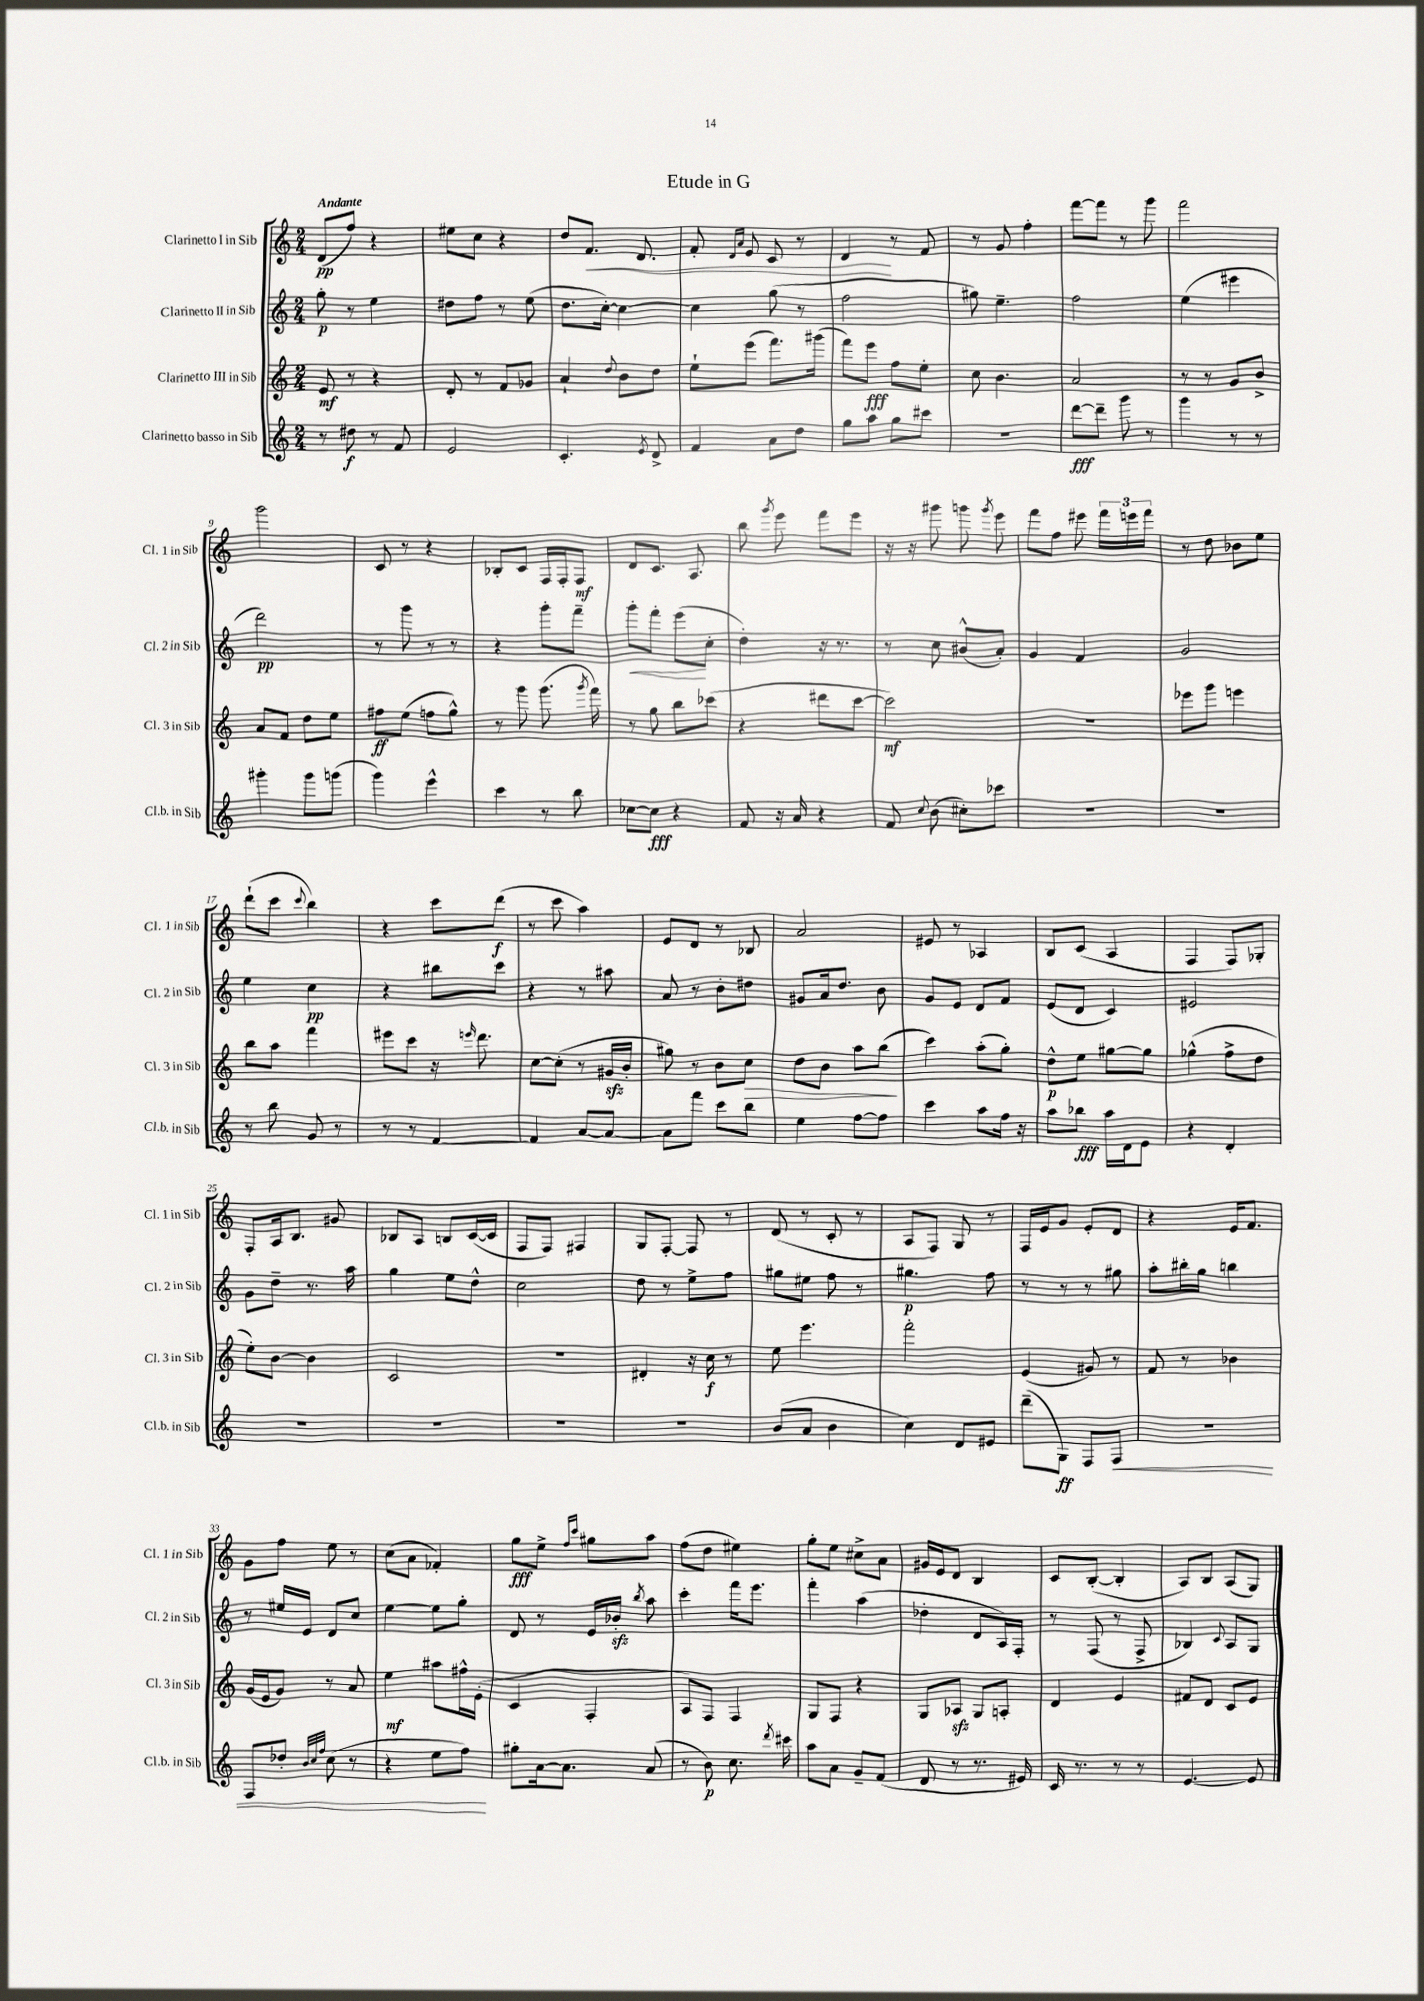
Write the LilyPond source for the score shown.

\header { title = "Etude in G" }
<<
\new StaffGroup <<
\new Staff = "s0" \with { instrumentName = "Clarinetto I in Sib" shortInstrumentName = "Cl. 1 in Sib" } {
    \clef treble \key c \major \numericTimeSignature \time 2/4 \tempo "Andante"
    \autoBeamOff d'8[\pp( f''8]) r4 |
    eis''8[ c''8] r4 |
    d''8[ f'8.]\< d'8. |
    f'8-. \grace { d'16[ a'16] } e'8 c'8 r8 |
    d'4\! r8 f'8 |
    r8 g'8 f''4-. |
    f'''8[~ f'''8] r8 g'''8 |
    f'''2 |
    g'''2 |
    c'8 r8 r4 |
    bes8[-. c'8] f16[ f16-. f8]\mf |
    d'8[ c'8.] a8. |
    b''8 \acciaccatura { g'''8 } e'''8 f'''8[ e'''8] |
    r16 r16 gis'''8 g'''8 \acciaccatura { g'''8 } e'''8 |
    f'''8[ f''8] eis'''8 \tuplet 3/2 { f'''16[ e'''16 f'''16] } |
    r8 d''8 bes'8[ e''8] |
    d'''8[-!( c'''8] \appoggiatura { c'''8 } b''4) |
    r4 c'''8[ d'''8]\f( |
    r8 c'''8 a''4) |
    e'8[ d'8] r8 bes8 |
    a'2 |
    eis'8 r8 aes4 |
    b8[ c'8]( a4 |
    f4 f8[) ges8]-. |
    f8[-. a16 b8.] gis'8 |
    bes8[ a8] b8[ c'16~( c'16] |
    f8[ f8]) fis4 |
    g8[ f8]~-. f8 r8 |
    d'8( r8 c'8-. r8 |
    a8[ f8]) g8 r8 |
    f16[ e'16 g'8] e'8[-. d'8] |
    r4 e'16[ f'8.] |
    g'8[ f''8] e''8 r8 |
    c''8[( a'8] fes'4-.) |
    g''8[\fff e''8]-> \grace { f''16[ c'''16] } gis''8[ a''8] |
    f''8[( d''8] eis''4) |
    g''8[-. e''8] cis''8[-> a'8] |
    gis'16[ e'16 d'8] b4 |
    c'8[ b8]~-.( b4-. |
    a8[) b8] a8[( g8]) \bar "|." |
}
\new Staff = "s1" \with { instrumentName = "Clarinetto II in Sib" shortInstrumentName = "Cl. 2 in Sib" } {
    \clef treble \key c \major \numericTimeSignature \time 2/4
    \autoBeamOff g''8-.\p r8 e''4 |
    dis''8[ f''8] r8 e''8( |
    d''8.[ c''16]~-.) c''4~ |
    c''4 g''8( r8 |
    f''2 |
    gis''8) e''4.-- |
    f''2 |
    e''4( eis'''4 |
    d'''2\pp) |
    r8 g'''8 r8 r8 |
    r4 g'''8[-. f'''8]-- |
    g'''8[-.\< f'''8]-. e'''8[\!( c''8]-. |
    d''4-.) r16 r8. |
    r8 c''8 bis'8[-^( a'8]-.) |
    g'4 f'4 |
    g'2 |
    e''4 c''4\pp |
    r4 bis''8[ c'''8] |
    r4 r8 ais''8 |
    a'8 r8 b'8[-. dis''8] |
    gis'8[ a'16 d''8.] b'8 |
    g'8[ e'8] d'8[ f'8] |
    e'8[( d'8] c'4) |
    eis'2 |
    g'8[ d''8]-- r8. a''16 |
    g''4 e''8[ d''8]-^ |
    c''2 |
    d''8 r8 e''8[-> f''8] |
    gis''8[ eis''8] f''8 r8 |
    gis''4.\p f''8 |
    r8 r8 r8 gis''8 |
    a''8[-. bis''16-. g''16] b''4 |
    r8 eis''16[ e'16] d'8[ c''8] |
    e''4~ e''8[ g''8]-. |
    d'8 r8 e'16[ bes'16]-.\sfz \acciaccatura { b''8 } a''8 |
    c'''4-. f'''16[ e'''8.] |
    f'''4-. a''4( |
    des''4-. d'8[ a16) f16]-. |
    r8 f8( r8 f8-> |
    bes4) \appoggiatura { c'8 } a8[ g8] \bar "|." |
}
\new Staff = "s2" \with { instrumentName = "Clarinetto III in Sib" shortInstrumentName = "Cl. 3 in Sib" } {
    \clef treble \key c \major \numericTimeSignature \time 2/4
    \autoBeamOff e'8\mf r8 r4 |
    d'8-. r8 f'8[ ges'8] |
    a'4-! \appoggiatura { d''8 } b'8[ d''8] |
    e''8[-! e'''8]( f'''8.[) gis'''16]( |
    f'''8[) e'''8]\fff f''8[ e''8]-. |
    c''8 b'4. |
    a'2 |
    r8 r8 g'8[ b'8]-> |
    a'8[ f'8] d''8[ e''8] |
    fis''8[\ff e''8]( f''8[ g''8]-^) |
    r8 g'''8 g'''8.( \acciaccatura { g'''8 } f'''16) |
    r8 g''8 b''8[ ces'''8]( |
    r4 dis'''8[ c'''8]~ |
    c'''2\mf) |
    R2 |
    ees'''8[ g'''8] e'''4 |
    b''8[ a''8] f'''4 |
    eis'''8[ c'''8] r16 \grace { e'''16 } d'''8. |
    c''8[~ c''8]-.( r8 gis'16[\sfz b'16]-. |
    gis''8) r8 b'8[ c''8]\> |
    d''8[ b'8] a''8[ b''8]\!( |
    c'''4) a''8[-.( g''8]-.) |
    d''8[-^\p e''8] gis''8[~ gis''8] |
    ges''4-^( f''8[-> d''8] |
    e''8[-.) b'8]~ b'4 |
    c'2 |
    r2 |
    dis'4-. r16 c''16\f r8 |
    e''8 e'''4. |
    f'''2-. |
    e'4( gis'8) r8 |
    f'8 r8 bes'4 |
    g'16[( e'16 g'8]) r8 a'8 |
    e''4\mf ais''8[ fis''16-^ e'16]-.( |
    c'4 f4-. |
    a8[) f8] f4 |
    g8[ f8] r4 |
    g8[ aes8]\sfz g8[ a8]-. |
    d'4 e'4 |
    fis'8[ d'8] c'8[ e'8] \bar "|." |
}
\new Staff = "s3" \with { instrumentName = "Clarinetto basso in Sib" shortInstrumentName = "Cl.b. in Sib" } {
    \clef treble \key c \major \numericTimeSignature \time 2/4
    \autoBeamOff r8 dis''8\f r8 f'8 |
    e'2 |
    c'4.-. \acciaccatura { e'8 } d'8-> |
    f'4 a'8[ d''8] |
    g''8[ a''8] g''8[ cis'''8] |
    R2 |
    d'''8[~\fff d'''8]-- g'''8 r8 |
    g'''4 r8 r8 |
    gis'''4-. gis'''8[ g'''8]( |
    g'''4) e'''4-^ |
    c'''4 r8 b''8 |
    ces''8[~ ces''8]\fff r4 |
    f'8 r16 a'16 r4 |
    f'8 \appoggiatura { c''8 } b'8( cis''8[-.) ces'''8] |
    R2 |
    R2 |
    r8 b''8 g'8 r8 |
    r8 r8 f'4~ |
    f'4 a'8[~ a'8]~ |
    a'8[ f'''8] c'''8[ b''8] |
    e''4 f''8[~ f''8] |
    c'''4 a''8[ f''16] r16 |
    a''8[ bes''8]\fff a''16[ d'16 e'8] |
    r4 d'4-. |
    r2 |
    R2 |
    R2 |
    R2 |
    b'8[( a'8] b'4 |
    c''4) d'8[ eis'8] |
    d'''8[--( g8]\ff) f8[ f8]\< |
    r2 |
    f8[ des''8]-. \grace { b'32[ c''32 f''32] } c''8( r8 |
    r4 e''8[ f''8]\!) |
    gis''8[-. a'16~ a'8.] a'8( |
    r8 b'8\p) c''8. \acciaccatura { d'''8 } cis'''16 |
    a''8[ a'8] g'8[-- f'8]( |
    d'8 r8 r8. eis'16) |
    c'16 r8. r8 r8 |
    e'4.~ e'8 \bar "|." |
}
>>
>>
